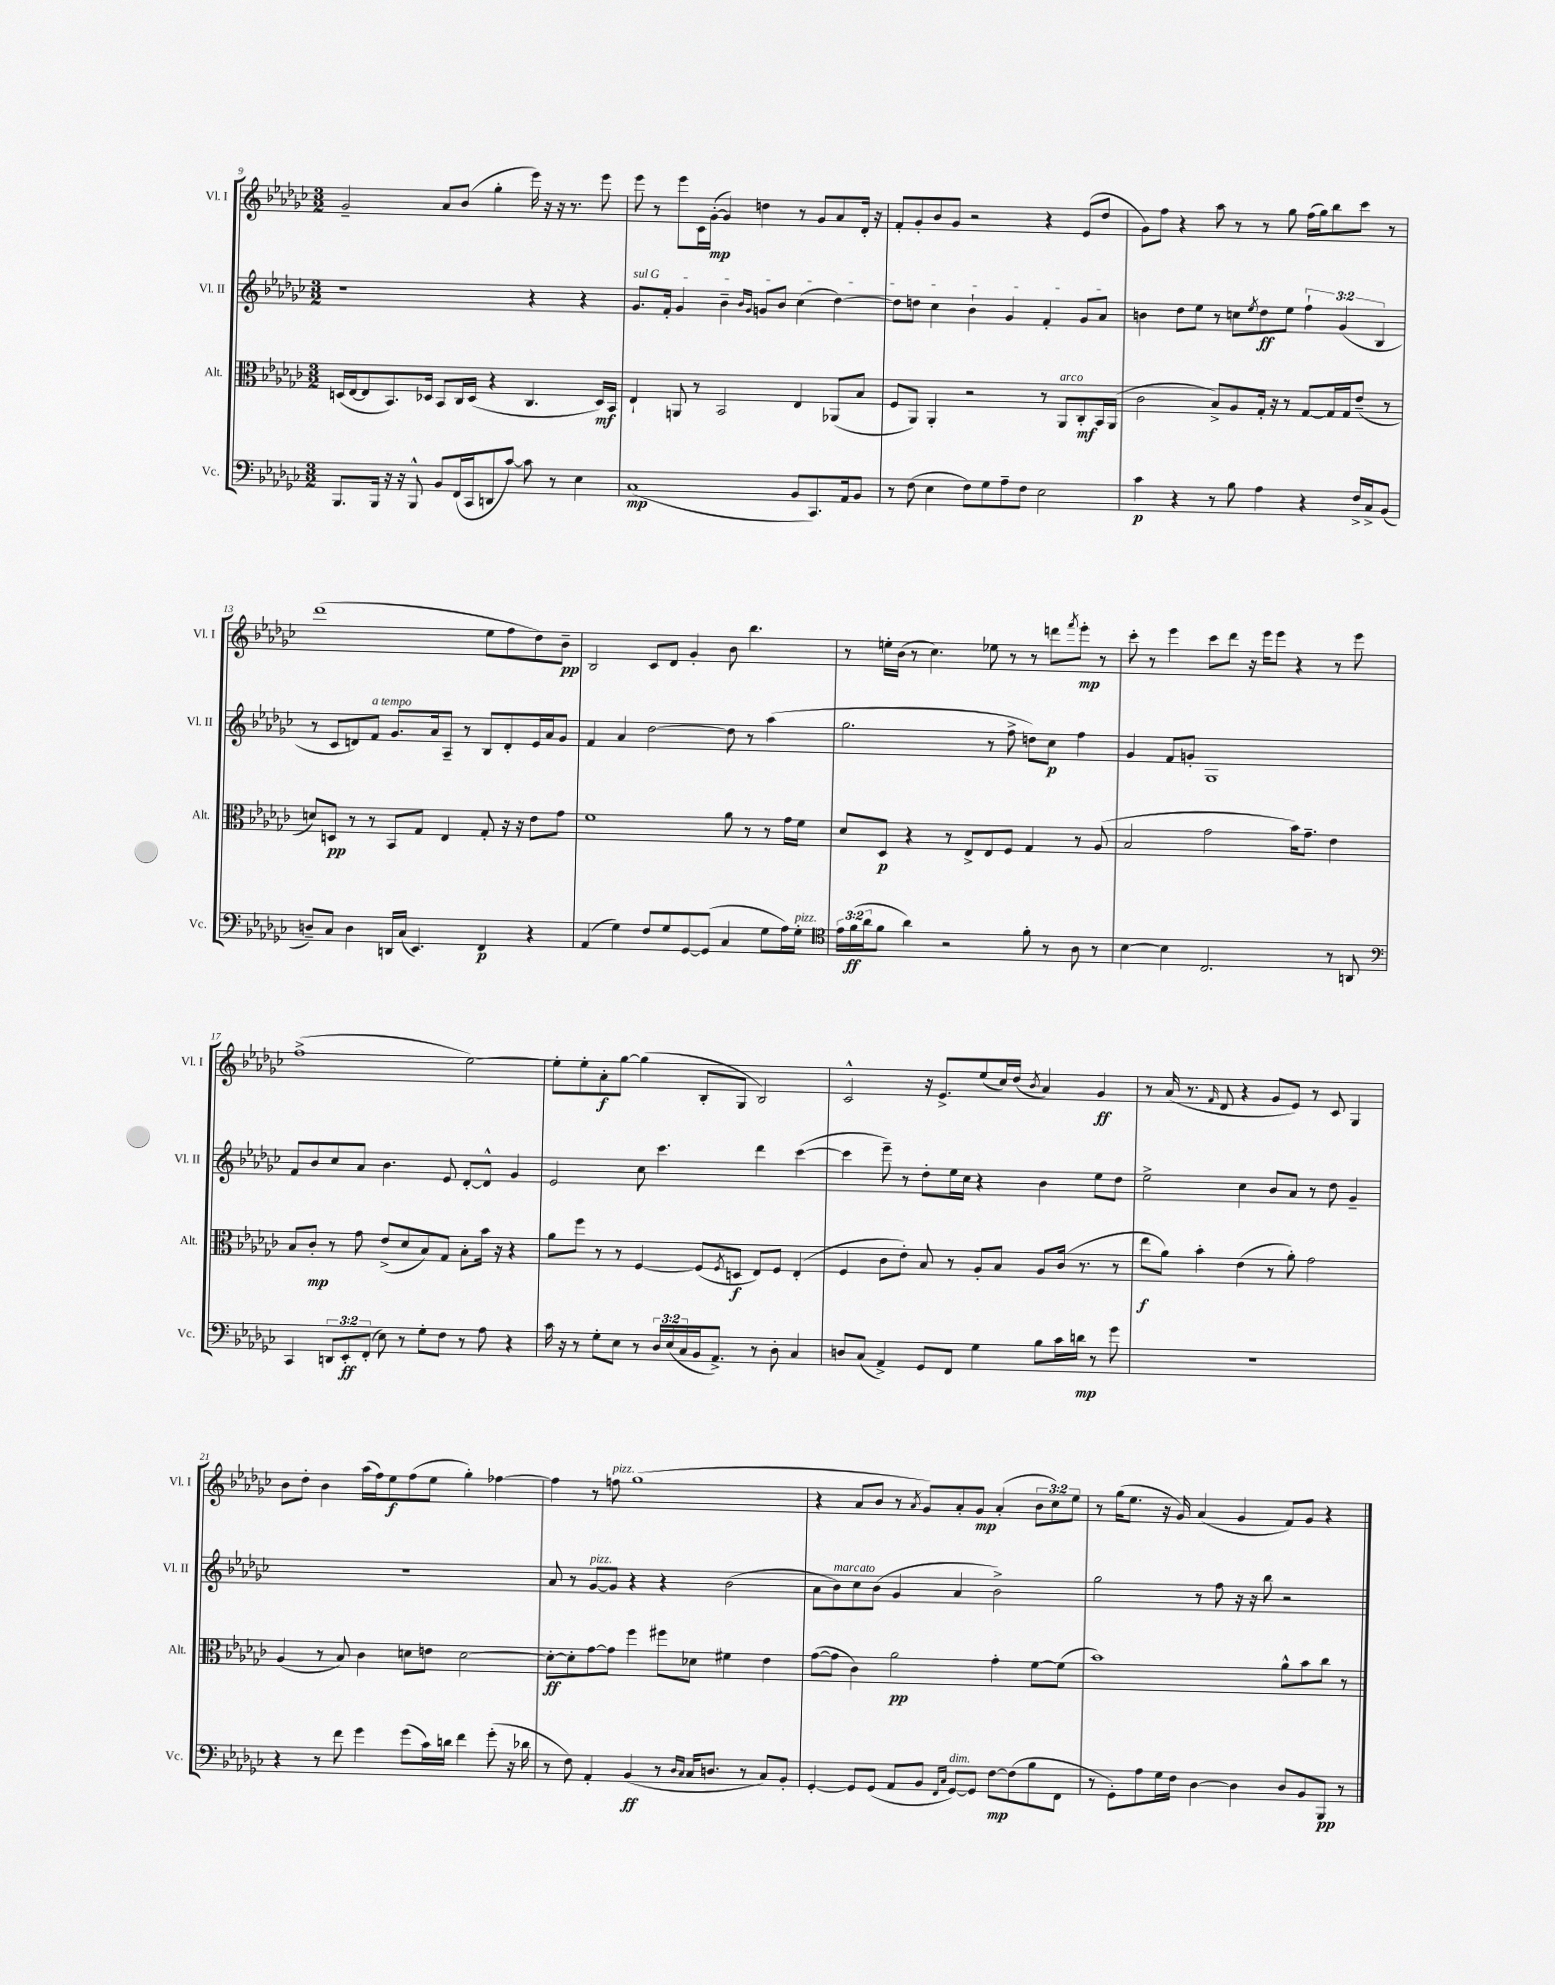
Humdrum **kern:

**kern	**kern	**kern	**kern
*staff4	*staff3	*staff2	*staff1
*clefF4	*clefC3	*clefG2	*clefG2
*k[b-e-a-d-g-c-]	*k[b-e-a-d-g-c-]	*k[b-e-a-d-g-c-]	*k[b-e-a-d-g-c-]
*M3/2	*M3/2	*M3/2	*M3/2
8.BBB-/L	(16D/LL	1r	2g-~/
.	[16E-/J	.	.
.	8E-/]	.	.
16BBB-/Jk	.	.	.
16r	8.BB-/)	.	.
16r	.	.	.
8BBB-^^/	.	.	.
.	16D-/Jk	.	.
8BB-/L	8BB-/L	.	8a-/L
(16FF/L	16C-/L	.	(8b-/J
16CC-/J	(16D-/JJ	.	.
8DD/	4r	.	4gg-'\
[8c-/J)	.	.	.
8c-\]	4.C-/	4r	16eee-\)
.	.	.	16r
8r	.	.	16r
.	.	.	8.r
4E-\	.	4r	.
.	16D-/LL)	.	8eee-\
.	16BB-/JJ	.	.
=	=	=	=
(1C-	4E-`/	8.g-/L	8eee-\
.	.	.	8r
.	.	16f'/Jk	.
.	8AA/	4g-/	8eee-\L
.	8r	.	16c-\L
.	.	.	([16g-'\JJ
.	2BB-/	4b-~\	4g-/])
.	.	16qqb-/LL	.
.	.	16qqg-/JJ	.
.	.	8g/L	4dd\
.	.	8b-/J	.
8BB-/L	4E-/	(4cc-\	8r
8.CC-/)	.	.	8g-/L
.	(8AA-/L	[4dd-\)	8a-/
16AA-/k	.	.	.
8BB-/J	8B-/J	.	16d-'/Jk
.	.	.	16r
=	=	=	=
8r	8F/L	8dd-\]L	8f'/L
(8F\	8AA-/J)	8dd\J	8g-'/
4E-\	4AA-'/	4cc-\	8b-/
.	.	.	8g-/J
8F\L)	2r	4b-`\	2r
8G-\	.	.	.
8A-~\	.	4g-/	.
8F\J	.	.	.
2E-\	8r	4f'/	4r
.	8AA-/L	.	.
.	8C-'/	8g-/L	(8e-/L
.	16BB-/L	8a-/J	8dd-/J
.	(16AA-/JJ	.	.
=	=	=	=
4c-\	2c-\	4b\	8g-\L)
.	.	.	8ff\J
4r	.	8dd-\L	4r
.	.	8ee-\J	.
8r	8B-^/L)	8r	8aa-\
8B-\	8A-/	8cc\L	8r
.	.	8qee-/	.
4A-\	16G-'/Jk	8dd-\	8r
.	16r	.	.
.	8r	8ee-\J	8gg-\
4r	[8G-/L	6ff`\	(16ff\LL
.	.	.	16gg-\J)
.	16G-/]L	.	8bb-\
.	.	(6g-/	.
.	16G-/J	.	.
16F^/LL	(8e-~/J	.	8ccc-\J
16C-^/J	.	.	.
.	.	6B-/	.
(8BB-/J	8r	.	8r
=	=	=	=
8D~/L)	8d/L)	8r	(1ddd-
8C-/J	8D/J	8c-/L	.
4D\	8r	8d/)	.
.	8r	8f/J	.
16DD/LL	8BB-/L	8.g-/L	.
(16C-/JJ	.	.	.
4.EE-/)	8G-/J	.	.
.	.	16a-/k	.
.	4E-/	8A-~/J	.
.	.	8r	.
4FF/	8G-'/	8B-/L	8ee-\L
.	16r	8d'/	8ff\
.	16r	.	.
4r	8e-\L	16e-/L	8dd-\)
.	.	16a-/J	.
.	8g-\J	8g-/J	8b-~\J
=	=	=	=
(4AA-/	1f	4f/	2B-/
4G-\)	.	4a-/	.
8F/L	.	[2dd-\	8c-/L
8G-/	.	.	8d-/J
[8GG-/	.	.	4g-'/
(8GG-/]J	.	.	.
4C-/	8a-\	8dd-\]	8b-\
.	8r	8r	4.bb-\
8G-\L	8r	(4aa-\	.
16A-\L)	16g-\LL	.	.
16G-'\JJ	16f\JJ	.	.
=	=	=	=
*clefC4	*	*	*
24e-\LL	8d-/L	2.gg-\	8r
(24f\	.	.	.
24a-\J	.	.	.
8f\J	8D-/J	.	16ee'\LL
.	.	.	(16b-\JJ
4a-\)	4r	.	8r
.	.	.	4.cc-\)
2r	8r	.	.
.	8E-^/L	.	.
.	8E-/	8r	8ee-\
.	8F/J	8ff^\	8r
8f'\	4G-/	8dd\L)	8r
8r	.	8cc-\J	8ddd\L
.	.	.	8qfff/
8A-\	8r	4ff\	8eee-'\J
8r	(8A-/	.	8r
=	=	=	=
[4B-\	2B-/	4g-/	8ccc-'\
.	.	.	8r
4B-\]	.	8f/L	4eee-\
.	.	8g'/J	.
2.C-/	2g-\	1G-	8ccc-\L
.	.	.	8ddd-\J
.	.	.	16r
.	.	.	16eee-\LK
.	.	.	8eee-\J
.	16b-\LK)	.	4r
.	8.g-~\J	.	.
8r	4e-\	.	8r
8AA/	.	.	8eee-\
=	=	=	=
*clefF4	*	*	*
4CC-/	8B-/L	8f/L	(1ff^
.	8c-'/J	8b-/	.
12DD/L	8r	8cc-/	.
12EE-'/	.	.	.
.	8g-\	8a-/J	.
(12FF'/J	.	.	.
8E-\)	(8e-^/L	4.b-\	.
8r	8d-/	.	.
8G-'\L	8B-/)	.	.
8F\J	8G-/J	8e-/	.
8r	8B-'\L	[8d-'/L	[2ee-\)
8A-\	16b-\Jk	8d-^^/]J	.
.	16r	.	.
4r	4r	4g-/	.
=	=	=	=
16c-\	8a-\L	2e-/	8ee-'\]L
16r	.	.	.
8r	8ff\J	.	8ee-'\
8G-'\L	8r	.	8a-'\
8E-\J	8r	.	[8gg-\J
8r	[4F/	8cc-\	(4gg-\]
24D-/LL	.	4.ccc-\	.
(24E-/	.	.	.
24C-/	.	.	.
16BB-/J	(8F/]L	.	8B-'/L
8.AA-^/J)	.	.	.
.	8qF/	.	.
.	8D/J	.	8G-/J
8r	8E-/L)	4ddd-\	2B-/)
8D-'\	8F/J	.	.
4C-/	(4E-'/	([4ccc-\	.
=	=	=	=
8D/L	4F/	4ccc-\]	2c-^^/
(8C-/J	.	.	.
4AA-^/)	8c-\L	8eee-~\)	.
.	8e-'\J)	8r	.
8GG-/L	8B-/	8dd-'\L	16r
.	.	.	8.e-^/L
8FF/J	8r	16ee-\L	.
.	.	16cc-\JJ	.
4G-\	8A-'/L	4r	(8ee-/
.	8B-/J	.	16cc-/L)
.	.	.	(16dd-/JJ
.	.	.	8qb-/
8B-\L	8A-/L	4b-\	4a-/)
16c-\L	(16c-/Jk	.	.
16d\JJ	8.r	.	.
8r	.	8ee-\L	4g-/
8g-\	8r	8dd-\J	.
=	=	=	=
1.r	8ee-\L	2ee-^\	8r
.	8a-\J)	.	(16a-/
.	.	.	8.r
.	4b-'\	.	.
.	.	.	16qqf/
.	.	.	8d-/
.	(4e-\	4cc-\	4r
.	8r	8b-/L	8g-/L
.	8a-'\)	8a-/J	8e-/J)
.	2g-\	8r	8r
.	.	8dd-\	8c-/
.	.	4g-~/	4G-/
=	=	=	=
4r	(4A-/	1.r	8b-\L
.	.	.	8dd-'\J
8r	8r	.	4b-\
8f\	8B-/)	.	.
4g-\	4c-\	.	(16aa-\LL
.	.	.	16ff\J)
.	.	.	8ee-\
(8g-\L	8d\L	.	(8ff\
16c-\L)	8e\J	.	8ee-\J
16d\JJ	.	.	.
4f\	[2d\	.	4gg-'\)
(8g-'\	.	.	[4ff-\
16r	.	.	.
16d-\	.	.	.
=	=	=	=
8r	8d'\_L	8a-/	4ff-\]
8F\)	8d'\]	8r	.
4AA-'/	[8g-\	[8g-/L	8r
.	8g-\]J	8g-/]J	8ff\
(4BB-/	4ff\	4r	(1gg-
8r	8ff#\L	4r	.
16qqD-/LL	.	.	.
16qqC-/JJ	.	.	.
16C-/LK	8d-\J	.	.
8.D/J	.	.	.
.	4f#\	(2b-\	.
8r	.	.	.
8C-/L)	4e-\	.	.
8BB-'/J	.	.	.
=	=	=	=
[4GG-'/	([8g-\L	8a-\L	4r
.	8g-\]J	8b-\)	.
8GG-/]L	4c-\)	8cc-\	8a-/L
(8GG-/J	.	(8b-\J	8b-/J
8AA-/L	2a-\	4g-/	8r
.	.	.	8qa-/
8BB-/J	.	.	8g-/L)
16qqFF/LL	.	.	.
16qqC-/JJ	.	.	.
[8GG-/L)	.	4a-/	8a-'/
8GG-/]J	.	.	8g-/J
[8F\L	4g-'\	2b-^\)	(4a-'/
(8F\]	.	.	.
8B-\	[8f\L	.	12b-\L
.	.	.	12cc-\)
8FF\J	(8f\]J	.	.
.	.	.	12ee-\J
=	=	=	=
8r	1b-)	2gg-\	8r
8GG-'\L)	.	.	(16gg-\LK
.	.	.	8.ee-\J
8A-\	.	.	.
16G-\L	.	.	16r
16F\JJ	.	.	16g-/)
[4D-\	.	8r	(4a-/
.	.	8ff\	.
4D-\]	.	16r	4g-/
.	.	16r	.
.	.	8bb-\	.
8D-/L	8a-^^\L	2r	8f/L)
8BB-/	8b-\	.	8g-/J
8BBB-/J	8cc-\J	.	4r
8r	8r	.	.
==	==	==	==
*-	*-	*-	*-
